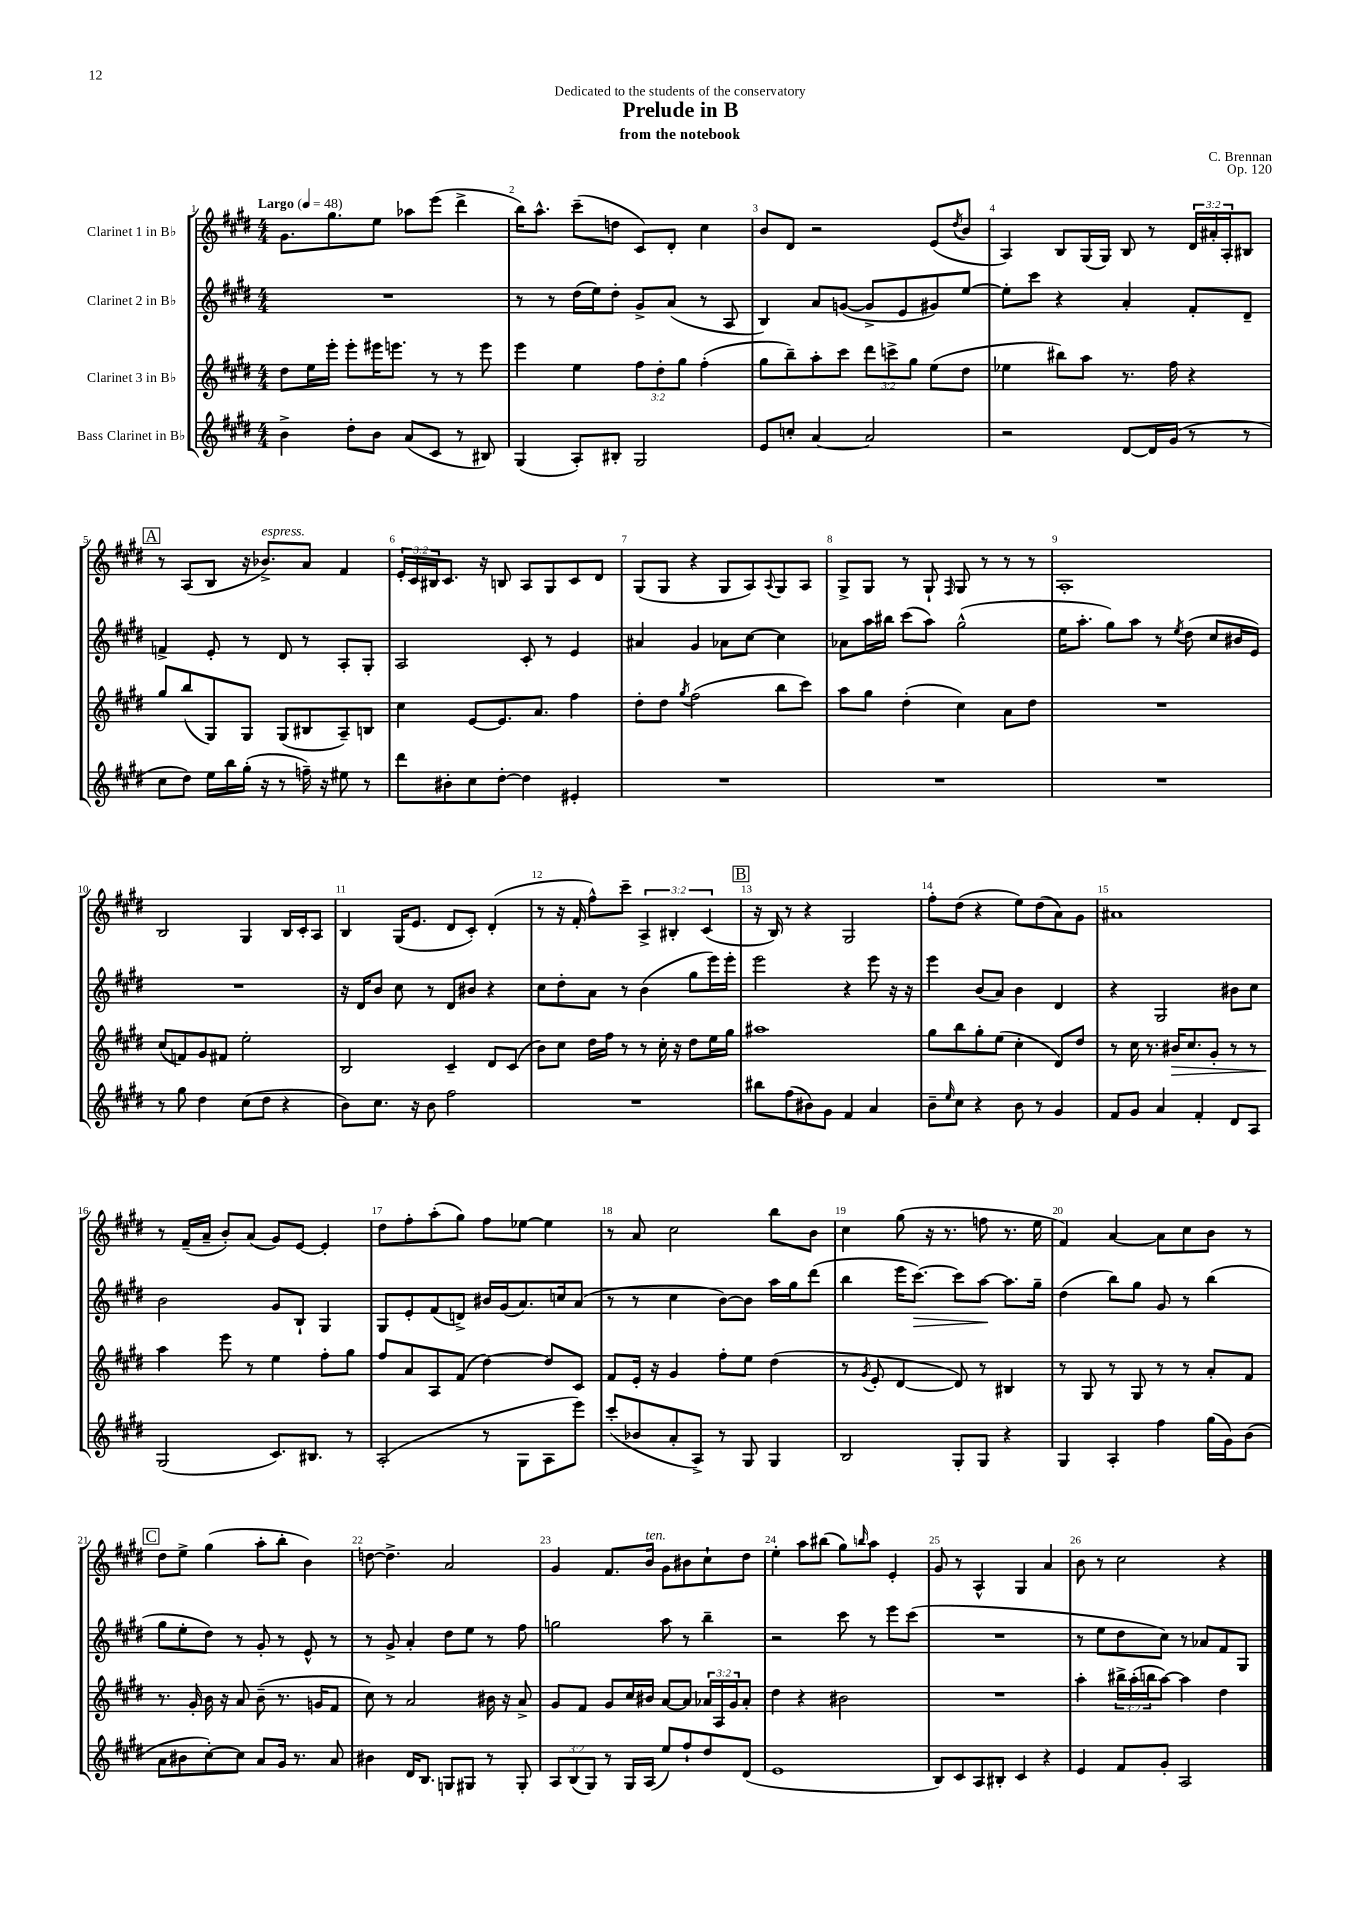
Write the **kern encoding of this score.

**kern	**kern	**dynam	**kern	**dynam	**kern
*part4	*part3	*part3	*part2	*part2	*part1
*staff4	*staff3	*staff3	*staff2	*staff2	*staff1
*I"Bass Clarinet in B♭	*I"Clarinet 3 in B♭	*	*I"Clarinet 2 in B♭	*	*I"Clarinet 1 in B♭
*clefG2	*clefG2	*	*clefG2	*	*clefG2
*k[f#c#g#d#]	*k[f#c#g#d#]	*	*k[f#c#g#d#]	*	*k[f#c#g#d#]
*M4/4	*M4/4	*	*M4/4	*	*M4/4
*MM48	*MM48	*	*MM48	*	*MM48
=1	=1	=1	=1	=1	=1
!	!	!	!	!	!LO:TX:a:B:t=Largo
4b^\	8dd#\L	.	1r	.	8.g#\L
.	16ee\L	.	.	.	.
.	16eee'\JJ	.	.	.	8.gg#\
8dd#'\L	8eee'\L	.	.	.	.
8b\J	16eee#X\K	.	.	.	8ee\J
.	8.eeen\J	.	.	.	.
(8a/L	.	.	.	.	8aa-X\L
8c#/J	8r	.	.	.	(8eee\J
8r	8r	.	.	.	4ddd#^\
8B#X/)	8eee\	.	.	.	.
=2	=2	=2	=2	=2	=2
(4G#/	4eee\	.	8r	.	16bb\KL)
.	.	.	.	.	8.aa^^\J
.	.	.	8r	.	.
8A'/L)	4ee\	.	(16dd#\LL	.	(8ccc#~\L
.	.	.	16ee\J)	.	.
8B#X'/J	.	.	8dd#'\J	.	8ddn\J
2G#/	12ff#\L	.	8g#^/L	.	8c#/L)
.	12dd#'\	.	.	.	.
.	.	.	(8a/J	.	8d#'/J
.	12gg#\J	.	.	.	.
.	(4ff#'\	.	8r	.	4cc#\
.	.	.	8A/	.	.
=3	=3	=3	=3	=3	=3
8e/L	8gg#\L	.	4B/)	.	8b/L
8ccn'/J	8bb~\)	.	.	.	8d#/J
[4a/	8aa'\	.	8a/L	.	2r
.	8ccc#\J	.	([8gn/J	.	.
2a/]	12ddd#\L	.	8g^/L]	.	.
.	12cccn^\	.	.	.	.
.	.	.	8e/	.	.
.	12gg#\J	.	.	.	.
.	(8ee\L	.	8g#X/)	.	(8e/L
.	.	.	.	.	8qdd#/
.	8dd#\J	.	[8ee/J	.	8b/J
=4	=4	=4	=4	=4	=4
2r	4ee-X\	.	8ee'\L]	.	4A/)
.	.	.	8ccc#\J	.	.
.	8bb#X\L)	.	4r	.	8B/L
.	8aa\J	.	.	.	(16G#/L
.	.	.	.	.	16G#/JJ)
[8d#/L	8.r	.	4a'/	.	8B/
16d#/L]	.	.	.	.	8r
(16g#/JJ	16ff#\	.	.	.	.
8r	4r	.	8f#'/L	.	24d#/LL
.	.	.	.	.	24a#X'/
.	.	.	.	.	24A'/J
8r	.	.	8d#~/J	.	8B#X/J
!!LO:LB:g=z
!!LO:REH:place=s1:t=A
=5	=5	=5	=5	=5	=5
8cc#\L	8gg#/L	.	4fn^/	.	8r
8dd#\J)	(8bb/	.	.	.	(8A/L
16ee\LL	8G#/)	.	8e'/	.	8B/J
16bb\	.	.	.	.	.
(16gg#'\JJ	8G#/J	.	8r	.	16r
!	!	!	!	!	!LO:TX:a:i:t=espress.
16r	.	.	.	.	8.b-X^/L)
8r	(8G#/L	.	8d#/	.	.
16ffn~\)	8B#X/	.	8r	.	8a/J
16r	.	.	.	.	.
8ee#X\	8A~/)	.	8A'/L	.	4f#/
8r	8Bn/J	.	8G#'/J	.	.
=6	=6	=6	=6	=6	=6
8ddd#\L	4cc#\	.	2A/	.	24e'/LL
.	.	.	.	.	24c#/
.	.	.	.	.	24B#X/J
8b#X'\	.	.	.	.	8.c#/J
8cc#\	[8e/L	.	.	.	.
.	.	.	.	.	16r
[8dd#'\J	8.e/]	.	.	.	8Bn/
4dd#\]	.	.	8c#'/	.	8A/L
.	8.a/J	.	.	.	.
.	.	.	8r	.	8G#/
4e#X'/	4ff#\	.	4e/	.	8c#/
.	.	.	.	.	8d#/J
=7	=7	=7	=7	=7	=7
1r	8dd#'\L	.	4a#X/	.	(8G#/L
.	8dd#\J	.	.	.	8G#/J
.	8qgg#/	.	.	.	.
.	(2ff#\	.	4g#/	.	4r
.	.	.	8a-X\L	.	8G#/L
.	.	.	[8cc#\J	.	8A/)
.	.	.	.	.	8qqA/
.	8bb\L	.	4cc#\]	.	8G#/
.	8ccc#\J)	.	.	.	8A/J
=8	=8	=8	=8	=8	=8
1r	8aa\L	.	8a-X\L	.	8G#^/L
.	8gg#\J	.	16aa\L	.	8G#/J
.	.	.	16bb#X\JJ	.	.
.	(4dd#'\	.	(8ccc#\L	.	8r
.	.	.	8aa\J)	.	8G#`/
.	.	.	.	.	16qqF#/
.	4cc#\)	.	(2gg#^^\	.	8G#/
.	.	.	.	.	8r
.	8a\L	.	.	.	8r
.	8dd#\J	.	.	.	8r
=9	=9	=9	=9	=9	=9
1r	1r	.	16ee\KL	.	1A'
.	.	.	8.aa'\J	.	.
.	.	.	8gg#\L)	.	.
.	.	.	8aa\J	.	.
.	.	.	8r	.	.
.	.	.	8qee/	.	.
.	.	.	(8dd#\	.	.
.	.	.	8cc#/L	.	.
.	.	.	16b#X/L	.	.
.	.	.	16e/JJ)	.	.
!!LO:LB:g=z
=10	=10	=10	=10	=10	=10
8r	(8cc#/L	.	1r	.	2B/
8gg#\	8fn/)	.	.	.	.
4dd#\	8g#/	.	.	.	.
.	8f#X/J	.	.	.	.
(8cc#\L	2ee'\	.	.	.	4G#/
8dd#\J	.	.	.	.	.
4r	.	.	.	.	16B/LL
.	.	.	.	.	16c#'/J
.	.	.	.	.	8A/J
=11	=11	=11	=11	=11	=11
8b\L)	2B/	.	16r	.	4B/
.	.	.	16d#/KL	.	.
8.cc#\J	.	.	8b/J	.	.
.	.	.	8cc#\	.	(16G#/KL
16r	.	.	.	.	8.e/J
8b\	.	.	8r	.	.
2ff#\	4c#~/	.	8d#/L	.	8d#/L
.	.	.	8b#X/J	.	8c#'/J)
.	8d#/L	.	4r	.	(4d#'/
.	(8c#/J	.	.	.	.
=12	=12	=12	=12	=12	=12
1r	8b\L)	.	8cc#\L	.	8r
.	8cc#\J	.	8dd#'\	.	16r
.	.	.	.	.	16f#'/
.	16dd#\LL	.	8a\J	.	8ff#^^\L)
.	16ff#\JJ	.	.	.	.
.	8r	.	8r	.	8ccc#~\J
.	8r	.	(4b\	.	6A^/
.	16cc#'\	.	.	.	.
.	.	.	.	.	6B#X'/
.	16r	.	.	.	.
.	8dd#\L	.	8gg#\L	.	.
.	.	.	.	.	(6c#/
.	16ee\L	.	16eee\L)	.	.
.	16gg#\JJ	.	16eee'\JJ	.	.
!!LO:REH:place=s1:t=B
=13	=13	=13	=13	=13	=13
8bb#X\L	1aa#X	.	2eee\	.	16r
.	.	.	.	.	16B/)
(8ff#\	.	.	.	.	8r
8b#X\)	.	.	.	.	4r
8g#\J	.	.	.	.	.
4f#/	.	.	4r	.	2G#/
4a/	.	.	8eee\	.	.
.	.	.	16r	.	.
.	.	.	16r	.	.
=14	=14	=14	=14	=14	=14
8b~\L	8gg#\L	.	4eee\	.	8ff#'\L
16qqee/	.	.	.	.	.
8cc#\J	8bb\	.	.	.	(8dd#\J
4r	8gg#'\	.	(8b/L	.	4r
.	(8ee\J	.	8a/J)	.	.
8b\	4cc#'\	.	4b\	.	8ee\L)
8r	.	.	.	.	(8dd#\
4g#/	8d#/L)	.	4d#/	.	8a\)
.	8dd#/J	.	.	.	8g#\J
=15	=15	=15	=15	=15	=15
8f#/L	8r	.	4r	.	1a#X
8g#/J	16cc#\	.	.	.	.
.	8.r	.	.	.	.
4a/	.	.	2G#/	.	.
!	!	!LO:HP:b	!	!	!
.	16b#X/KL	>	.	.	.
.	8.cc#/	.	.	.	.
4f#'/	.	.	.	.	.
.	8g#'/J	.	.	.	.
8d#/L	8r	.	8b#X\L	.	.
8A/J	8r	.	8cc#\J	.	.
!!LO:LB:g=z
=16	=16	=16	=16	=16	=16
(2G#/	4aa\	.	2b\	.	8r
.	.	.	.	.	(16f#~/LL
.	.	.	.	.	16a~/JJ
.	8eee\	]	.	.	8b'/L)
.	8r	.	.	.	(8a/J
8.c#/L)	4ee\	.	8g#/L	.	8g#/L)
.	.	.	8B`/J	.	[8e/J
8.B#X/J	.	.	.	.	.
.	8ff#'\L	.	4G#/	.	4e'/]
8r	8gg#\J	.	.	.	.
=17	=17	=17	=17	=17	=17
(2A'/	8ff#/L	.	8G#/L	.	8dd#\L
.	8a/	.	8e'/	.	8ff#'\
.	8A/	.	(8f#/	.	(8aa'\
.	(8f#/J	.	8dn^/J)	.	8gg#\J)
8r	[4dd#\)	.	16b#X/LL	.	8ff#\L
.	.	.	(16g#/J	.	.
8G#\L	.	.	8.a/)	.	[8ee-X\J
8A\	8dd#/L]	.	.	.	4ee-\]
.	.	.	16ccn/k	.	.
8eee\J)	8c#/J	.	(8a/J	.	.
=18	=18	=18	=18	=18	=18
(8ccc#'/L	8f#/L	.	8r	.	8r
8b-X/	16e'/Jk	.	8r	.	8a/
.	16r	.	.	.	.
8a'/	4g#/	.	4cc#\	.	2cc#\
8A^/J)	.	.	.	.	.
8r	8ff#'\L	.	[8b\L)	.	.
8G#/	8ee\J	.	8b\J]	.	.
4G#/	(4dd#\	.	16aa\LL	.	8bb\L
.	.	.	16gg#\J	.	.
.	.	.	(8ddd#\J	.	8b\J
=19	=19	=19	=19	=19	=19
2B/	8r	.	4bb\	.	4cc#\
.	8qg#/	.	.	.	.
.	8e'/	.	.	.	.
.	[4d#/	.	16eee\KL	.	(8gg#\
!	!	!	!	!LO:HP:b	!
.	.	.	[8.ccc#\J)	>	.
.	.	.	.	.	16r
.	.	.	.	.	8.r
8G#'/L	8d#/])	.	8ccc#\L]	.	.
8G#/J	8r	.	[8aa\J	.	8ffn\
4r	4B#X/	.	8.aa\L]	]	8.r
.	.	.	16gg#~\Jk	.	16ee\
=20	=20	=20	=20	=20	=20
4G#/	8r	.	(4dd#\	.	4f#/)
.	8G#/	.	.	.	.
4A'/	8r	.	8bb\L)	.	[4a/
.	8G#/	.	8gg#\J	.	.
4ff#\	8r	.	8g#/	.	8a\L]
.	8r	.	8r	.	8cc#\
(16gg#\LL	8a'/L	.	(4bb\	.	8b\J
16g#\J)	.	.	.	.	.
(8b\J	8f#/J	.	.	.	8r
!!LO:LB:g=z
!!LO:REH:place=s1:t=C
=21	=21	=21	=21	=21	=21
8a\L	8.r	.	8gg#\L	.	8dd#\L
8b#X\	.	.	8ee'\	.	8ee^\J
.	16g#'/	.	.	.	.
[8cc#'\)	16b\	.	8dd#\J)	.	(4gg#\
.	16r	.	.	.	.
8cc#\J]	8a/	.	8r	.	.
8a/L	(8b~\	.	8g#'/	.	8aa'\L
16g#/Jk	8.r	.	8r	.	8bb'\J
8.r	.	.	.	.	.
.	.	.	8e^^/	.	4b\)
.	16gn/KL	.	.	.	.
8a/	8f#/J	.	8r	.	.
=22	=22	=22	=22	=22	=22
4b#X\	8cc#\)	.	8r	.	[8ddn\
.	8r	.	8g#^/	.	4.dd^\]
16d#/KL	2a/	.	4a'/	.	.
8.B/J	.	.	.	.	.
8Gn/L	.	.	8dd#\L	.	2a/
8G#X/J	.	.	8ee\J	.	.
8r	16b#X\	.	8r	.	.
.	16r	.	.	.	.
8G#'/	8a^/	.	8ff#\	.	.
=23	=23	=23	=23	=23	=23
12A/L	8g#/L	.	2ggn\	.	4g#/
(12B/	.	.	.	.	.
.	8f#/J	.	.	.	.
12G#/J)	.	.	.	.	.
8r	8g#/L	.	.	.	8.f#/L
16G#/LL	16cc#/L	.	.	.	.
!	!	!	!	!	!LO:TX:a:i:t=ten.
(16A/JJ	16b#X/JJ	.	.	.	16b/Jk
8ee/L)	[8a/L	.	8aa\	.	8g#\L
8ff#`/	8a/J]	.	8r	.	8b#X\
8dd#/	24a-X/LL	.	4bb~\	.	8cc#`\
.	24A/	.	.	.	.
.	24g#/J	.	.	.	.
(8d#/J	8a-'/J	.	.	.	8dd#\J
=24	=24	=24	=24	=24	=24
1e	4dd#\	.	2r	.	4ee'\
.	4r	.	.	.	8aa\L
.	.	.	.	.	(8bb#X\J
.	2b#X\	.	8ccc#\	.	8gg#\L)
.	.	.	.	.	16qqbbn/
.	.	.	8r	.	8aa\J
.	.	.	8eee\L	.	4e'/
.	.	.	(8ccc#\J	.	.
=25	=25	=25	=25	=25	=25
8B/L)	1r	.	1r	.	8g#/
8c#/	.	.	.	.	8r
8A/	.	.	.	.	4A^^/
8B#X'/J	.	.	.	.	.
4c#/	.	.	.	.	4G#/
4r	.	.	.	.	4a/
=26	=26	=26	=26	=26	=26
4e/	4aa'\	.	8r	.	8b\
.	.	.	8ee\L	.	8r
8f#/L	24bb#X^\LL	.	8dd#\	.	2cc#\
.	(24aa'\	.	.	.	.
.	24bbn\J	.	.	.	.
8g#'/J	[8aa\J)	.	8cc#\J)	.	.
2A/	4aa\]	.	8r	.	.
.	.	.	8a-X/L	.	.
.	4dd#\	.	8f#/	.	4r
.	.	.	8G#/J	.	.
==	==	==	==	==	==
*-	*-	*-	*-	*-	*-
